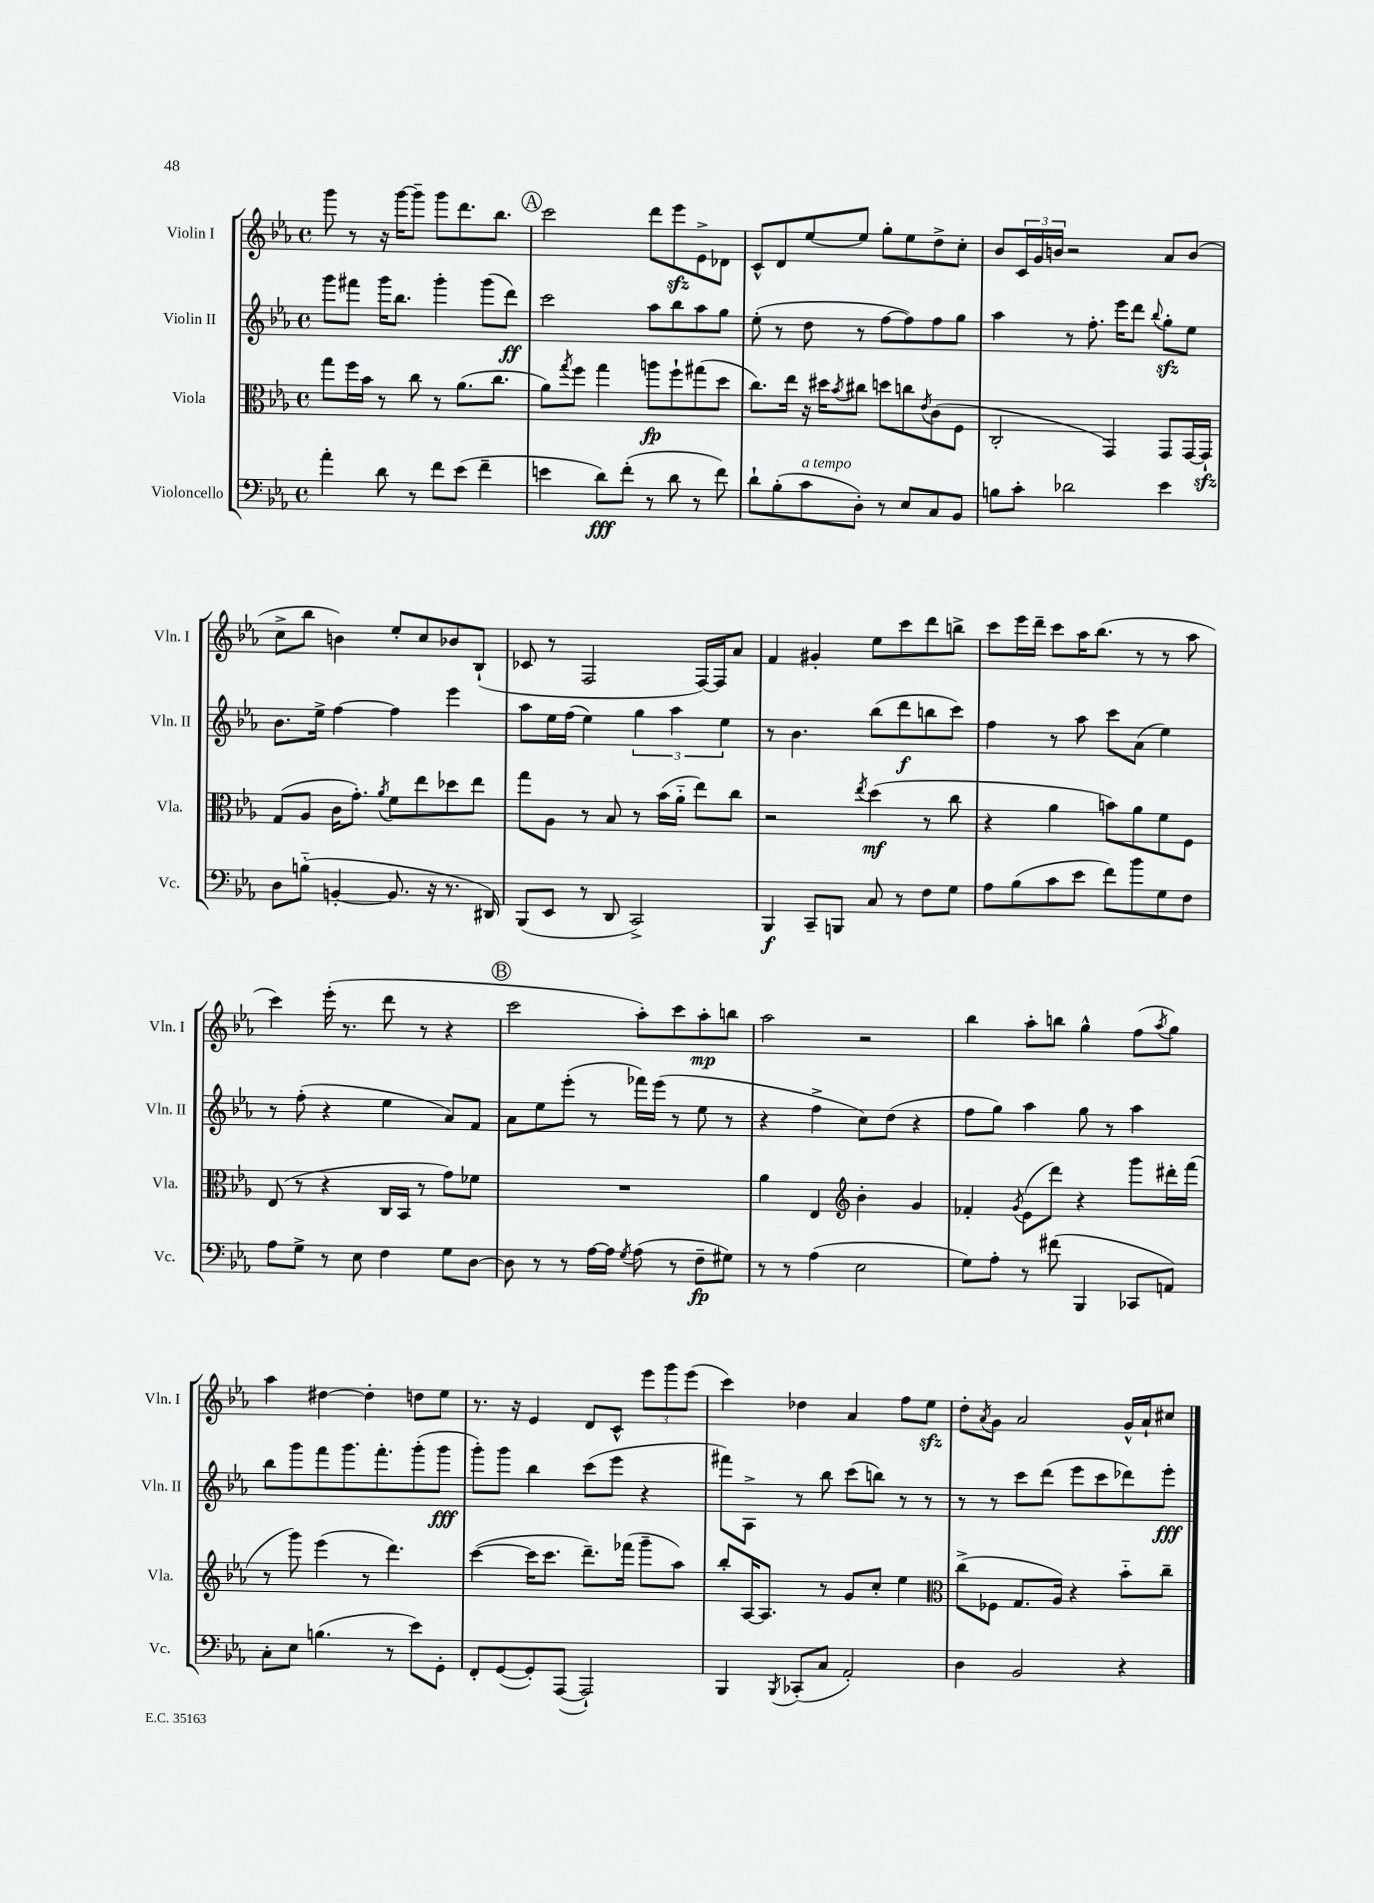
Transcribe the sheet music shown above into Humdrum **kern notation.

**kern	**dynam	**kern	**dynam	**kern	**dynam	**kern	**dynam
*part4	*part4	*part3	*part3	*part2	*part2	*part1	*part1
*staff4	*staff4	*staff3	*staff3	*staff2	*staff2	*staff1	*staff1
*I"Violoncello	*	*I"Viola	*	*I"Violin II	*	*I"Violin I	*
*I'Vc.	*	*I'Vla.	*	*I'Vln. II	*	*I'Vln. I	*
*clefF4	*	*clefC3	*	*clefG2	*	*clefG2	*
*k[b-e-a-]	*	*k[b-e-a-]	*	*k[b-e-a-]	*	*k[b-e-a-]	*
*M4/4	*	*M4/4	*	*M4/4	*	*M4/4	*
*met(c)	*	*met(c)	*	*met(c)	*	*met(c)	*
=3	=3	=3	=3	=3	=3	=3	=3
4a-'\	.	8gg\L	.	8ggg\L	.	8ggg\	.
.	.	16ff\L	.	8fff#X\J	.	8r	.
.	.	16b-\JJ	.	.	.	.	.
8d\	.	8r	.	16ggg\KL	.	16r	.
.	.	.	.	8.bb-\J	.	[16ggg\KL	.
8r	.	8cc\	.	.	.	8ggg~\J]	.
8f\L	.	8r	.	4ggg'\	.	8ggg\L	.
(8e-\J	.	(8.a-\L	.	.	.	8.ddd\	.
4f~\	.	.	.	(8ggg\L	.	.	.
.	.	8.cc\J	.	.	.	8.bb-\J	.
.	.	.	.	8ddd\J)	ff	.	.
!!LO:REH:place=s1:t=A
=4	=4	=4	=4	=4	=4	=4	=4
4en\	.	8a-\L)	.	2ccc\	.	2ccc\	.
.	.	8qgg/	.	.	.	.	.
.	.	8ff\J	.	.	.	.	.
8d\L)	fff	4gg\	.	.	.	.	.
(8f'\J	.	.	.	.	.	.	.
8r	.	8aan\L	fp	8aa-\L	.	8ddd\L	.
8d\	.	8ff`\	.	8bb-\	.	8eee-zz\	.
8r	.	(8gg#X\	.	8aa-\	.	8e-^\	.
8f\)	.	8dd\J	.	8gg\J	.	8d-X\J	.
=5	=5	=5	=5	=5	=5	=5	=5
8d`\L	.	8.cc\L)	.	(8ee-'\	.	8c^^/L	.
(8B-'\	.	.	.	8r	.	8d/	.
.	.	16ee-\Jk	.	.	.	.	.
!LO:TX:a:i:t=a tempo	!	!	!	!	!	!	!
8c\	.	16r	.	8dd\	.	[8ee-/	.
.	.	16dd#X\KL	.	.	.	.	.
.	.	8qb-/	.	.	.	.	.
8D'\J)	.	8cc#X\J	.	8r	.	8ee-/J]	.
8r	.	8ddn\L	.	[8ff\L	.	8gg'\L	.
8E-/L	.	8ccn\	.	8ff\])	.	8ee-\	.
.	.	8qe-/	.	.	.	.	.
8C/	.	(8c\	.	8ff\	.	8dd^\	.
8BB-/J	.	8F\J	.	8gg\J	.	8cc'\J	.
=6	=6	=6	=6	=6	=6	=6	=6
8Bn\L	.	2C'/	.	4aa-\	.	8b-/L	.
8c'\J	.	.	.	.	.	24c/L	.
.	.	.	.	.	.	24g/	.
.	.	.	.	.	.	24bn/JJ	.
2d-X\	.	.	.	8r	.	2r	.
.	.	.	.	8.ff'\	.	.	.
.	.	4GG/)	.	.	.	.	.
.	.	.	.	16eee-\KL	.	.	.
.	.	.	.	8ddd\J	.	.	.
.	.	.	.	8qqbb-/	.	.	.
4e-\	.	8GG/L	.	8ggzz'\L	.	8a-/L	.
.	.	[16GG/L	.	8ee-\J	.	(8b/J	.
.	.	16GGzz`/JJ]	.	.	.	.	.
!!LO:LB:g=z
=7	=7	=7	=7	=7	=7	=7	=7
8D\L	.	(8G/L	.	8.b-\L	.	8cc^\L	.
(8Bn\J	.	8A-/J	.	.	.	8bb-\J	.
.	.	.	.	16ee-^\Jk	.	.	.
[4BBn'/	.	16c\KL	.	[4ff\	.	4bn\)	.
.	.	8.g'\J)	.	.	.	.	.
.	.	8qa-/	.	.	.	.	.
8.BB/]	.	8f\L	.	4ff\]	.	8ee-'/L	.
.	.	8ee-\	.	.	.	8cc/	.
16r	.	.	.	.	.	.	.
8.r	.	8dd-X\	.	4eee-\	.	8b-X/	.
.	.	8ee-\J	.	.	.	(8B-`/J	.
16DD#X/)	.	.	.	.	.	.	.
=8	=8	=8	=8	=8	=8	=8	=8
(8BBB-/L	.	8gg\L	.	8aa-\L	.	8c-X/	.
8EE-/J	.	8A-\J	.	16ee-\L	.	8r	.
.	.	.	.	(16ff\JJ	.	.	.
8r	.	8r	.	4ee-\)	.	2F/	.
8DD/	.	8B-/	.	.	.	.	.
2CC^/)	.	8r	.	6gg\	.	.	.
.	.	(16b-\LL	.	.	.	.	.
.	.	.	.	6aa-\	.	.	.
.	.	16a-\JJ	.	.	.	.	.
.	.	8ee-\L)	.	.	.	[16F/LL)	.
.	.	.	.	.	.	16F/J]	.
.	.	.	.	6ee-\	.	.	.
.	.	8cc\J	.	.	.	8a-/J	.
=9	=9	=9	=9	=9	=9	=9	=9
4BBB-/	f	2r	.	8r	.	4f/	.
.	.	.	.	4.b-\	.	.	.
8CC~/L	.	.	.	.	.	4g#X'/	.
8BBBn/J	.	.	.	.	.	.	.
.	.	8qee-/	.	.	.	.	.
8C/	.	(4dd\	mf	(8bb-\L	.	8ee-\L	.
8r	.	.	.	8ddd\	f	8ccc\	.
8F\L	.	8r	.	8bbn\	.	8ddd\	.
8G\J	.	8cc\	.	8ccc\J)	.	8bbn^\J	.
=10	=10	=10	=10	=10	=10	=10	=10
8A-\L	.	4r	.	4ff\	.	8ccc\L	.
(8B-\	.	.	.	.	.	16eee-\L	.
.	.	.	.	.	.	16ddd~\JJ	.
8c\	.	4a-\	.	8r	.	8ccc\L	.
8e-\J	.	.	.	8aa-\	.	16aa-\K	.
.	.	.	.	.	.	(8.bb-\J	.
8f\L)	.	8bn\L)	.	8ccc\L	.	.	.
8b-\	.	8a-\	.	(8a-\J	.	8r	.
8G\	.	8f\	.	4ee-\)	.	8r	.
8F\J	.	8F\J	.	.	.	8aa-\	.
!!LO:LB:g=z
=11	=11	=11	=11	=11	=11	=11	=11
8A-\L	.	(8E-/	.	8r	.	4ccc\)	.
8G^\J	.	8r	.	(8ff'\	.	.	.
8r	.	4r	.	4r	.	(16eee-'\	.
.	.	.	.	.	.	8.r	.
8E-\	.	.	.	.	.	.	.
4F\	.	16C/LL	.	4ee-\	.	8ddd\	.
.	.	16BB-/JJ	.	.	.	.	.
.	.	8r	.	.	.	8r	.
8G\L	.	8g\L)	.	8a-/L)	.	4r	.
[8D\J	.	8f-X\J	.	8f/J	.	.	.
!!LO:REH:place=s1:t=B
=12	=12	=12	=12	=12	=12	=12	=12
8D\]	.	1r	.	8a-\L	.	2ccc\	.
8r	.	.	.	8ee-\	.	.	.
8r	.	.	.	(8eee-'\J	.	.	.
[16A-\LL	.	.	.	8r	.	.	.
16A-\JJ]	.	.	.	.	.	.	.
8qG/	.	.	.	.	.	.	.
(8A-\	.	.	.	16fff-X\LL)	.	8aa-'\L)	.
.	.	.	.	(16eee-\JJ	.	.	.
8r	.	.	.	8r	.	8ccc\	.
8F~\L	fp	.	.	8ee-\	.	8aa-'\	mp
8G#X\J)	.	.	.	8r	.	8bbn\J	.
=13	=13	=13	=13	=13	=13	=13	=13
8r	.	4a-\	.	4r	.	2aa-\	.
8r	.	.	.	.	.	.	.
(4A-\	.	4E-/	.	4ff^\	.	.	.
*	*	*clefG2	*	*	*	*	*
2E-\	.	4b-'\	.	8cc\L)	.	2r	.
.	.	.	.	(8dd\J	.	.	.
.	.	4g/	.	4r	.	.	.
=14	=14	=14	=14	=14	=14	=14	=14
8G\L)	.	4f-X'/	.	8ff\L	.	4bb-\	.
8A-'\J	.	.	.	8gg\J)	.	.	.
.	.	8qg/	.	.	.	.	.
8r	.	(8e-\L	.	4aa-\	.	8aa-'\L	.
(8f#X\	.	8ddd\J)	.	.	.	8bbn\J	.
4BBB-/	.	4r	.	8gg\	.	4gg^^\	.
.	.	.	.	8r	.	.	.
8CC-X/L	.	8ggg\L	.	4aa-\	.	(8ff\L	.
.	.	.	.	.	.	8qaa-/	.
8AAn/J)	.	16ddd#X'\L	.	.	.	8gg\J)	.
.	.	(16fff\JJ	.	.	.	.	.
!!LO:LB:g=z
=15	=15	=15	=15	=15	=15	=15	=15
8C'\L	.	8r	.	8bb-\L	.	4aa-\	.
8E-\J	.	8ggg\)	.	8ggg\	.	.	.
(4.Bn\	.	(4eee-\	.	8fff\	.	[4dd#X\	.
.	.	.	.	8.ggg\	.	.	.
.	.	8r	.	.	.	4dd#'\]	.
.	.	.	.	8.fff'\	.	.	.
8r	.	4.ddd\)	.	.	.	.	.
8e-\L)	.	.	.	(8ggg'\	.	8ddn\L	.
8GG'\J	.	.	.	8ggg\J	fff	8ee-\J	.
=16	=16	=16	=16	=16	=16	=16	=16
8FF'/L	.	([4ccc\	.	8ggg'\L)	.	8.r	.
([8GG/	.	.	.	8ggg\J	.	.	.
.	.	.	.	.	.	16r	.
8GG'/])	.	16ccc\KL]	.	4bb-\	.	4e-/	.
.	.	8.ccc\J	.	.	.	.	.
([8AAA-/J	.	.	.	.	.	.	.
2AAA-`/])	.	8.ddd~\L)	.	(8ccc\L	.	8d/L	.
.	.	.	.	8eee-\J	.	8c^^/J	.
.	.	(16fff-X\Jk	.	.	.	.	.
.	.	8ggg~\L	.	4r	.	12eee-\L	.
.	.	.	.	.	.	12ggg\	.
.	.	8aa-\J)	.	.	.	.	.
.	.	.	.	.	.	(12eee-\J	.
=17	=17	=17	=17	=17	=17	=17	=17
4BBB-/	.	8bb-'/L	.	8fff#X\L)	.	4ccc\)	.
.	.	[16A-/K	.	8A-^\J	.	.	.
.	.	8.A-/J]	.	.	.	.	.
8qBBB-/	.	.	.	.	.	.	.
(8CC-X'/L	.	.	.	8r	.	4dd-X\	.
8C/J	.	8r	.	8bb-\	.	.	.
2AA-'/)	.	8g/L	.	(8ccc\L	.	4a-/	.
.	.	8cc'/J	.	8bbn\J)	.	.	.
.	.	4ee-\	.	8r	.	8ff\L	.
.	.	.	.	8r	.	8ee-zz\J	.
=18	=18	=18	=18	=18	=18	=18	=18
*	*	*clefC3	*	*	*	*	*
4D\	.	(8cc^\L	.	8r	.	8dd'\L	.
.	.	.	.	.	.	8qa-/	.
.	.	8F-X\J	.	8r	.	8g\J	.
2BB-/	.	8.G/L	.	8ccc\L	.	2a-/	.
.	.	.	.	(8ddd\J	.	.	.
.	.	16A-/Jk)	.	.	.	.	.
.	.	4r	.	8eee-\L	.	.	.
.	.	.	.	8ccc\	.	.	.
4r	.	8b-\L	.	8ddd-X\)	.	16g^^/LL	.
.	.	.	.	.	.	16a-`/J	.
.	.	8cc~\J	.	8eee-'\J	fff	8cc#X/J	.
==	==	==	==	==	==	==	==
*-	*-	*-	*-	*-	*-	*-	*-
